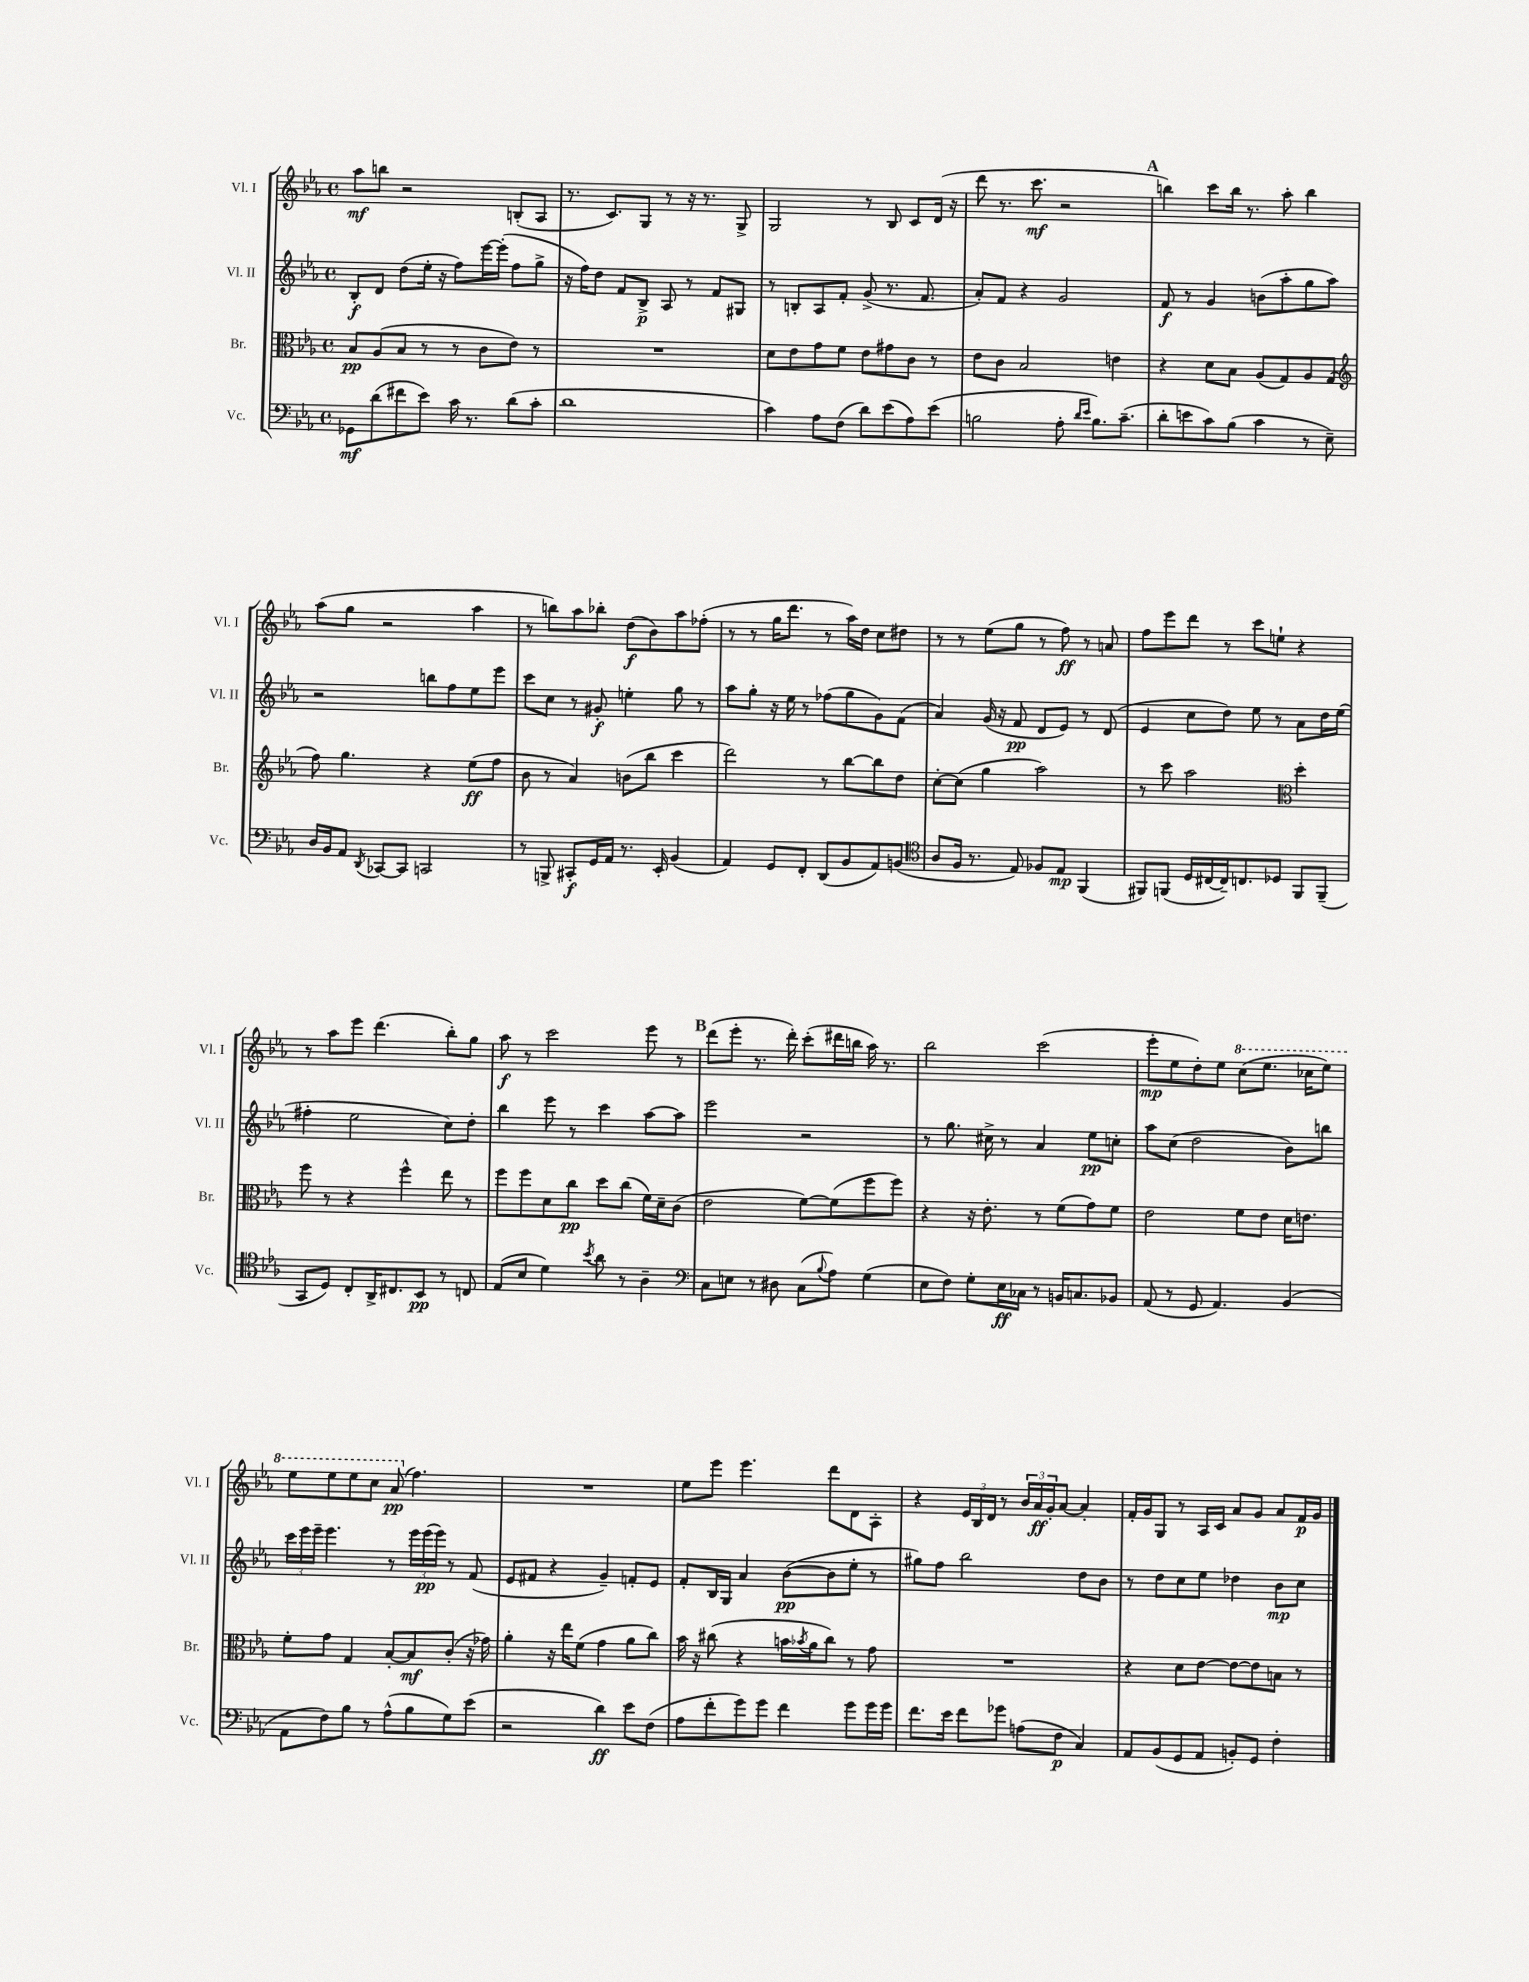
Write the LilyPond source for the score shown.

<<
\new StaffGroup <<
\new Staff = "s0" \with { instrumentName = "Vl. I" shortInstrumentName = "Vl. I" } {
    \clef treble \key ees \major \defaultTimeSignature \time 4/4
    aes''8\mf b''8 r2 b8-.( aes8 |
    r8. c'8.) g8 r8 r16 r8. g8-> |
    g2 r8 bes8 c'8 d'16( r16 |
    d'''8 r8. c'''8.\mf r2 |
    \mark \markup { \bold "A" } b''4) c'''8 b''16 r8. aes''8-. b''4 |
    aes''8( g''8 r2 aes''4 |
    r8 b''8) aes''8 bes''8-. d''8\f( bes'8) aes''8 fes''8-.( |
    r8 r8 g''16 d'''8. r8 aes''16) d''16 c''8 dis''8 |
    r8 r8 ees''8( g''8 r8 f''8\ff) r8 a'8 |
    f''8 ees'''8 d'''8 r8 c'''8 e''8-! r4 |
    r8 aes''8 ees'''8 d'''4.( bes''8-.) g''8 |
    aes''8\f r8 c'''2 ees'''8 r8 |
    \mark \markup { \bold "B" } d'''8( ees'''8-. r8. d'''16-.) c'''8-.( dis'''16 b''16 aes''16) r8. |
    bes''2 c'''2( |
    ees'''8-.\mp ees''8 d''8-.) ees''8 \ottava #1 c'''8( ees'''8. ces'''16 ees'''8) |
    ees'''8 ees'''8 ees'''8 c'''8 aes''8\pp( \ottava #0 f''4.) |
    R1 |
    ees''8 ees'''8 ees'''4. d'''8 d'8 aes8-. |
    r4 \tuplet 3/2 { ees'16 bes16 d'16 } r8 \tuplet 3/2 { bes'16 aes'16\ff g'16-. } aes'8~ aes'4-. |
    f'16-. g'16 g8 r8 aes16 c'16 aes'8 g'8 aes'8 f'16\p g'16 \bar "|." |
}
\new Staff = "s1" \with { instrumentName = "Vl. II" shortInstrumentName = "Vl. II" } {
    \clef treble \key ees \major \defaultTimeSignature \time 4/4
    bes8-.\f d'8 d''8( ees''16-. r16 f''8) ees'''16~ ees'''16-.( f''8 g''8-> |
    r16 f''16) d''8 f'8 bes8->\p aes8 r8 f'8 gis8 |
    r8 b8-. aes8 f'8-. g'8->( r8. f'8. |
    aes'8-.) f'8 r4 g'2 |
    \mark \markup { \bold "A" } f'8\f r8 g'4 b'8( aes''8-. g''8 aes''8) |
    r2 b''8 f''8 ees''8 ees'''8 |
    c'''8 c''8 r8 gis'8-.\f e''4-. g''8 r8 |
    aes''8 g''8-. r16 ees''16 r8 fes''8( g''8 g'8) f'8( |
    aes'4) g'16( r16 f'8\pp d'8 ees'8) r8 d'8( |
    ees'4 c''8 d''8) ees''8 r8 aes'8 d''16 ees''16( |
    fis''4-. ees''2 c''8) d''8-. |
    bes''4 ees'''8 r8 c'''4 aes''8~ aes''8 |
    \mark \markup { \bold "B" } ees'''2 r2 |
    r8 g''8. cis''16-> r8 aes'4 ees''8\pp c''8-. |
    aes''8 c''8( d''2 bes'8) b''8 |
    \tuplet 3/2 { c'''16 ees'''16 ees'''16-- } ees'''4. r8 \tuplet 3/2 { ees'''16 ees'''16\pp( ees'''16) } r8 f'8( |
    ees'8 fis'8 r4 g'4--) f'8-. ees'8 |
    f'8-. bes16 g16 aes'4 bes'8~\pp( bes'8 ees''8-. r8 |
    gis''8) f''8 bes''2 d''8 bes'8 |
    r8 d''8 c''8 ees''8 des''4 bes'8\mp c''8 \bar "|." |
}
\new Staff = "s2" \with { instrumentName = "Br." shortInstrumentName = "Br." } {
    \clef alto \key ees \major \defaultTimeSignature \time 4/4
    bes8\pp aes8( bes8 r8 r8 c'8 ees'8) r8 |
    R1 |
    d'8 ees'8 g'8 f'8 ees'8 gis'8 c'8 r8 |
    ees'8 c'8 bes2 e'4 |
    \mark \markup { \bold "A" } r4 d'8 bes8 aes8( g8) aes8 g8( |
    \clef treble f''8) g''4. r4 ees''8\ff( f''8 |
    bes'8 r8 aes'4) b'8( bes''8 c'''4 |
    d'''2) r8 bes''8~ bes''8 d''8 |
    c''8~-. c''8( g''4 aes''2) |
    r8 c'''8 aes''2 \clef alto d''4-. |
    f''8 r8 r4 f''4-^ ees''8 r8 |
    f''8 f''8 d'8 c''8\pp d''8 c''8( f'16) d'16-- c'8( |
    \mark \markup { \bold "B" } ees'2 f'8~) f'8( f''8 f''8) |
    r4 r16 ees'8.-. r8 f'8( g'8) f'8 |
    ees'2 f'8 ees'8 d'16 e'8. |
    f'8-. g'8 g4 bes8~-. bes8\mf c'8-.( r16 ges'16) |
    aes'4-. r16 ees''16 f'8( g'4 aes'8 c''8) |
    bes'16 r16 cis''8( r4 b'16 \acciaccatura { bes'8 } aes'16 cis''8) r8 g'8 |
    R1 |
    r4 d'8 ees'8~ ees'8~ ees'8 b8 r8 \bar "|." |
}
\new Staff = "s3" \with { instrumentName = "Vc." shortInstrumentName = "Vc." } {
    \clef bass \key ees \major \defaultTimeSignature \time 4/4
    ges,8\mf d'8( fis'8 ees'8) c'16 r8. d'8( c'8-. |
    d'1 |
    c'4) aes8 f8( d'8) ees'8( aes8) ees'8( |
    b2 aes8-. \grace { d'16 ees'16 } b8.) c'8.--( |
    \mark \markup { \bold "A" } d'8-. e'8 c'8) bes8( c'4 r8 ees8--) |
    d16 bes,16 aes,8 \acciaccatura { d,8 } ces,8~ ces,8 c,2 |
    r8 b,,8-> cis,8-.\f g,16 aes,16 r8. ees,16-. bes,4( |
    aes,4) g,8 f,8-. d,8( bes,8 aes,8) b,8( |
    \clef tenor aes8 f16 r8. ees8) fes8 ees8\mp f,4( |
    fis,8) f,8( d16 cis16~ cis16--) c8. des8 f,8 f,8--( |
    g,8 d8) c8-. aes,16-> cis8. bes,8\pp r8 c8 |
    ees8( bes8 d'4) \acciaccatura { bes'8 } aes'8 r8 aes4-- |
    \mark \markup { \bold "B" } \clef bass c8 e8 r8 dis8 c8( \appoggiatura { bes8 } aes8) g4( |
    ees8 f8) g8-. ees16\ff ces16 r8 b,16 c8. bes,8 |
    aes,8( r8 g,8 aes,4.) bes,4( |
    aes,8 f8) bes8 r8 aes8-^( bes8 g8) ees'8( |
    r2 d'4\ff) ees'8 f8( |
    aes8 f'8-. g'8) g'8 f'4 g'8 g'16 g'16 |
    f'8. ees'16 f'8 ges'8 a8( f8\p c4) |
    aes,8 bes,8( g,8 aes,8 b,8-.) g,8 f4-. \bar "|." |
}
>>
>>
\layout { \context { \Score \remove "Bar_number_engraver" } }
